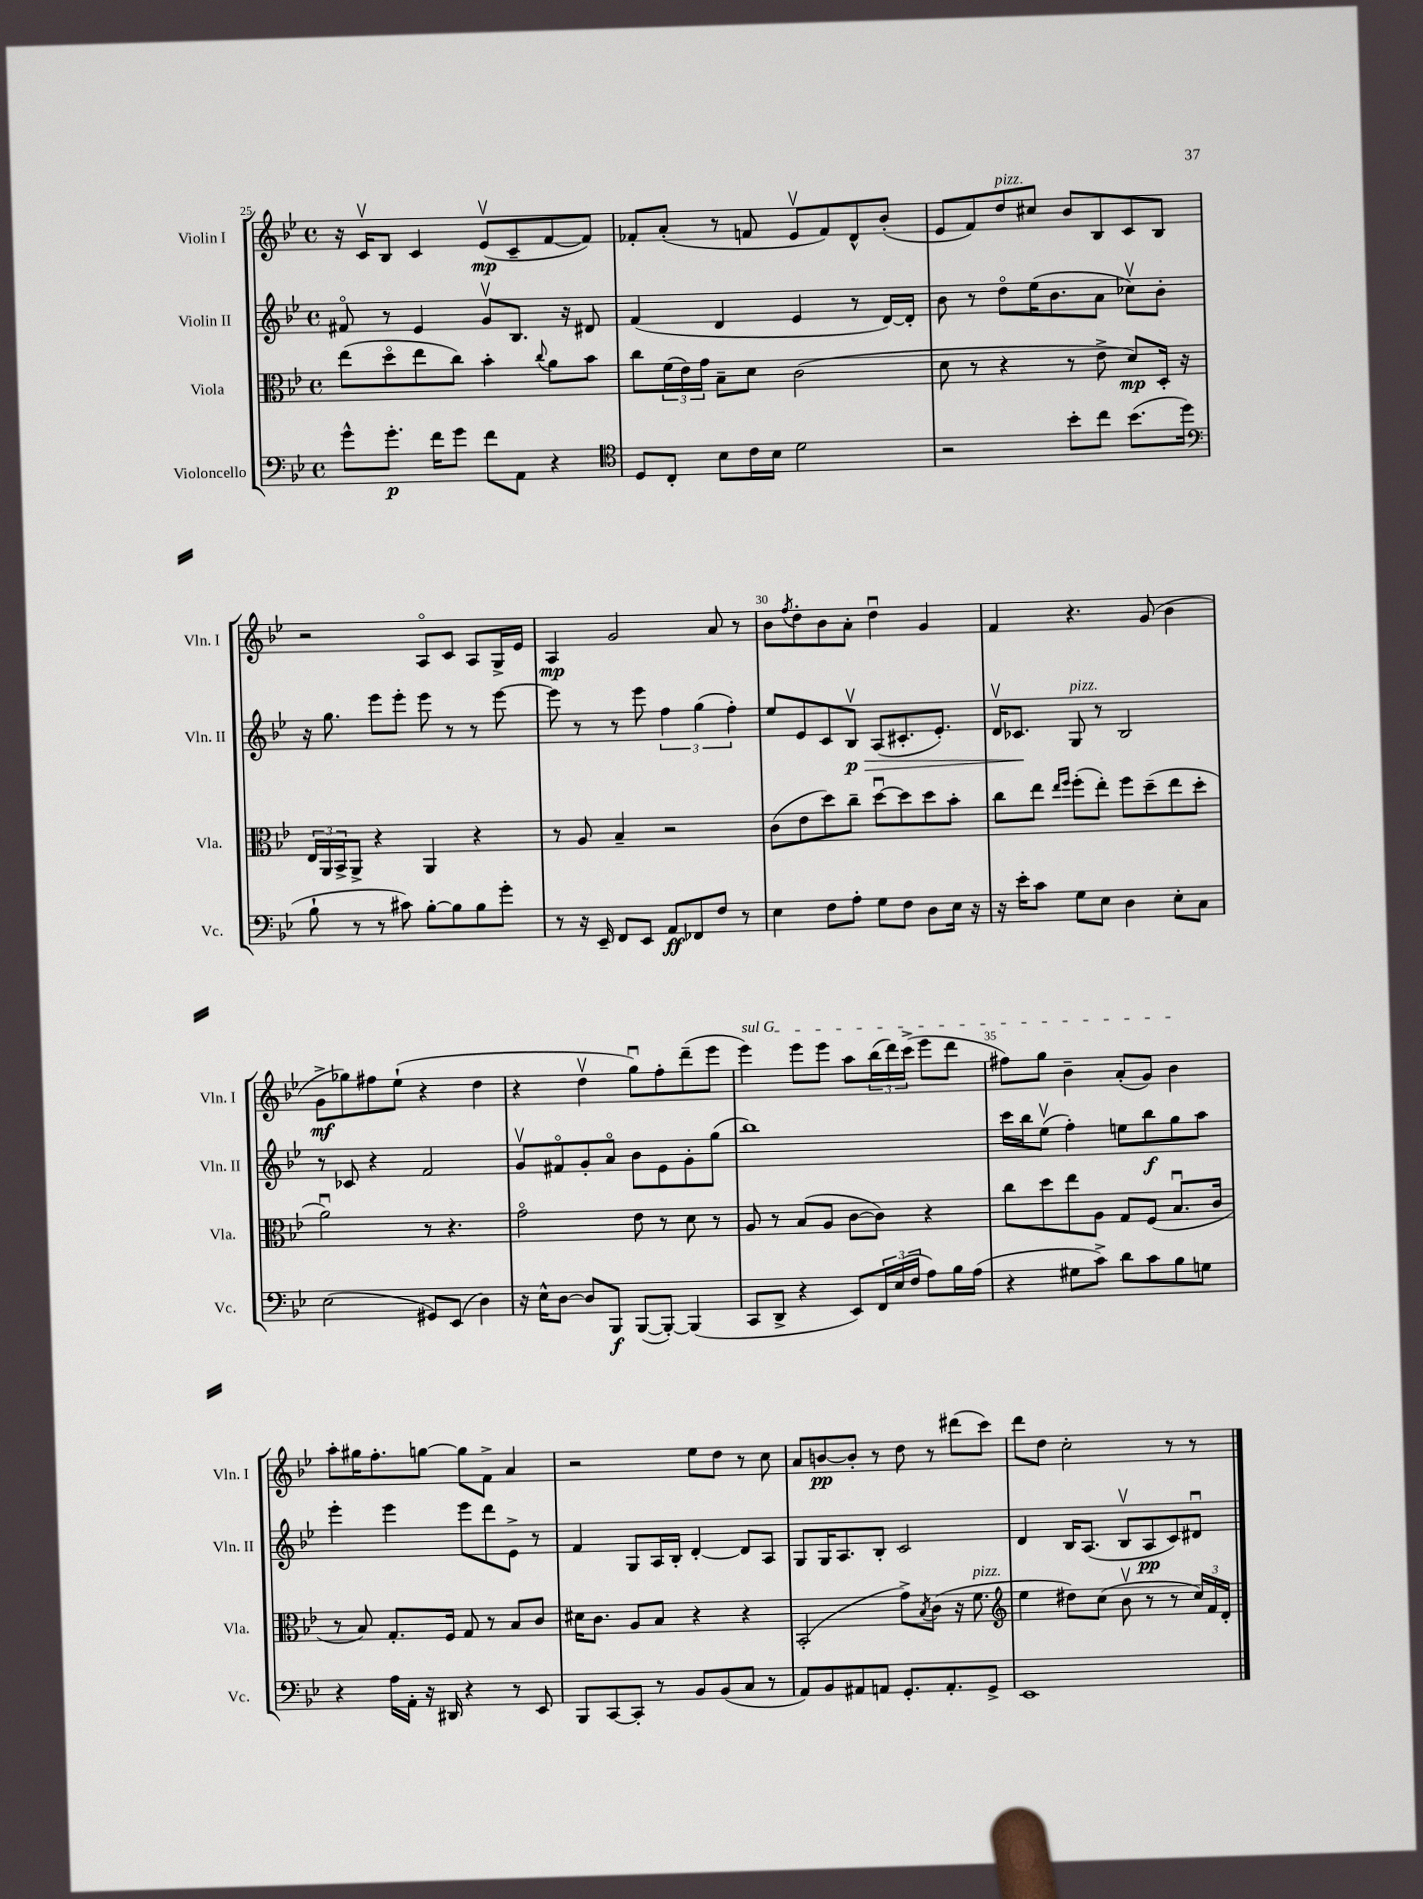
<<
\new StaffGroup <<
\new Staff = "s0" \with { instrumentName = "Violin I" shortInstrumentName = "Vln. I" } {
    \clef treble \key bes \major \defaultTimeSignature \time 4/4
    r16 c'16\upbow bes8 c'4 ees'8\upbow\mp( c'8-- f'8~ f'8) |
    fes'8-. a'8-.( r8 f'8 ees'8\upbow f'8) d'8-^ bes'8-.( |
    ees'8 f'8) d''8^\markup { \italic "pizz." } cis''8 bes'8 bes8 c'8 bes8 |
    r2 a8\flageolet c'8 a8 g16-> ees'16 |
    a4\mp g'2 a'8 r8 |
    bes'8 \acciaccatura { f''8 } d''8-. bes'8 a'8-. d''4\downbow g'4 |
    f'4 r4. g'8( bes'4 |
    g'8->\mf ges''8) fis''8 ees''8-!( r4 d''4 |
    r4 d''4\upbow g''8\downbow) f''8-. d'''8--( ees'''8 |
    \once \override TextSpanner.bound-details.left.text = \markup { \italic "sul G" } ees'''4\startTextSpan) ees'''8 ees'''8 a''8 \tuplet 3/2 { bes''16( d'''16) c'''16->( } ees'''8 d'''8 |
    fis''8) g''8 bes'4-- a'8-.( g'8) bes'4\stopTextSpan |
    a''8-. gis''16 f''8.-. g''8~ g''8 f'8-> a'4 |
    r2 ees''8 d''8 r8 c''8 |
    a'8 b'8~\pp b'8-. r8 d''8 r8 dis'''8( c'''8) |
    d'''8 d''8 c''2-. r8 r8 \bar "|." |
}
\new Staff = "s1" \with { instrumentName = "Violin II" shortInstrumentName = "Vln. II" } {
    \clef treble \key bes \major \defaultTimeSignature \time 4/4
    fis'8\flageolet r8 ees'4 g'8\upbow bes8. r16 dis'8 |
    f'4( d'4 ees'4 r8 d'16~) d'16-. |
    bes'8 r8 d''8\flageolet ees''16( bes'8. a'8 ces''8\upbow) bes'8-. |
    r16 g''8. ees'''8 ees'''8-. ees'''8 r8 r8 ees'''8~ |
    ees'''8 r8 r8 ees'''8 \tuplet 3/2 { f''4 g''4( f''4-.) } |
    ees''8 ees'8 c'8 bes8\upbow\p\> a8( cis'8.-. ees'8.-.) |
    d'16\upbow ces'8.\! g8^\markup { \italic "pizz." } r8 bes2 |
    r8 ces'8 r4 f'2 |
    g'8\upbow fis'8\flageolet g'8-. a'8\flageolet bes'8 ees'8 g'8-. g''8( |
    bes''1) |
    c'''16 bes''16 ees''8\upbow( f''4-.) e''8 bes''8\f g''8 a''8 |
    ees'''4-. ees'''4 ees'''8 d'''8 ees'8-> r8 |
    f'4 g8 a16 bes16-. d'4~-. d'8 a8 |
    g8 g16 a8. bes8-. c'2 |
    d'4 bes16 a8.( bes8\upbow a8\pp c'8) dis'8\downbow \bar "|." |
}
\new Staff = "s2" \with { instrumentName = "Viola" shortInstrumentName = "Vla." } {
    \clef alto \key bes \major \defaultTimeSignature \time 4/4
    ees''8( d''8\flageolet ees''8 c''8) bes'4-. \appoggiatura { c''8 } a'8 bes'8 |
    c''8 \tuplet 3/2 { f'16( ees'16) g'16 } bes8-- d'8 c'2( |
    d'8 r8 r4 r8 ees'8-> d'8\mp) d16-. r16 |
    \tuplet 3/2 { ees16 a,16 bes,16-> } a,8-> r4 a,4 r4 |
    r8 a8 bes4-- r2 |
    c'8( ees'8 d''8) c''8-- d''8~\downbow d''8 d''8 bes'8-. |
    c''8 ees''8 \grace { ees''16 f''16 } f''8-.( ees''8-.) f''8 d''8--( ees''8 d''8-. |
    a'2\downbow) r8 r4. |
    g'2\flageolet ees'8 r8 d'8 r8 |
    a8 r8 bes8( a8 c'8~ c'8) r4 |
    c''8 d''8 ees''8 a8 g8 f8( bes8.\downbow c'16 |
    r8 bes8) g8.-. f16 g8 r8 bes8 c'8 |
    dis'16 c'8. a8 bes8 r4 r4 |
    bes,2-.( g'8->) \acciaccatura { bes8 } c'8( r16 f'8.^\markup { \italic "pizz." } |
    \clef treble ees''4 dis''8) c''8( bes'8\upbow r8 r8 \tuplet 3/2 { c''16) f'16 d'16-. } \bar "|." |
}
\new Staff = "s3" \with { instrumentName = "Violoncello" shortInstrumentName = "Vc." } {
    \clef bass \key bes \major \defaultTimeSignature \time 4/4
    g'8-^ g'8.-.\p f'16 g'8 f'8 a,8 r4 |
    \clef tenor d8 c8-. bes8 c'16 bes16 d'2 |
    r2 bes'8-. c''8 bes'8.( d''16 |
    \clef bass bes8-! r8 r8 cis'8) bes8~-. bes8 bes8 g'8-. |
    r8 r16 ees,16-- f,8 ees,8 a,8\ff fes,8 f8 r8 |
    ees4 f8 a8-. g8 f8 d8 ees16 r16 |
    r16 ees'16-. c'8 g8 ees8 d4 ees8-. c8 |
    ees2( gis,8) ees,8( d4) |
    r16 ees16-^ d8~ d8 bes,,8\f bes,,8~( bes,,8~-.) bes,,4( |
    c,8 d,8-> r4 ees,8) \tuplet 3/2 { f,16 ees16( f16 } a8) bes16 a16( |
    r4 gis8 c'8->) d'8 c'8 bes8 g8 |
    r4 a16 a,16-. r16 dis,16 r4 r8 ees,8 |
    bes,,8 c,8~ c,8-. r8 bes,8 bes,8( c8 r8 |
    a,8) bes,8 ais,8 a,8 g,8.-. a,8.-. g,8-> |
    ees,1 \bar "|." |
}
>>
>>
\layout { \context { \Score currentBarNumber = #25 \override BarNumber.break-visibility = ##(#f #t #t) barNumberVisibility = #(every-nth-bar-number-visible 5) } }
